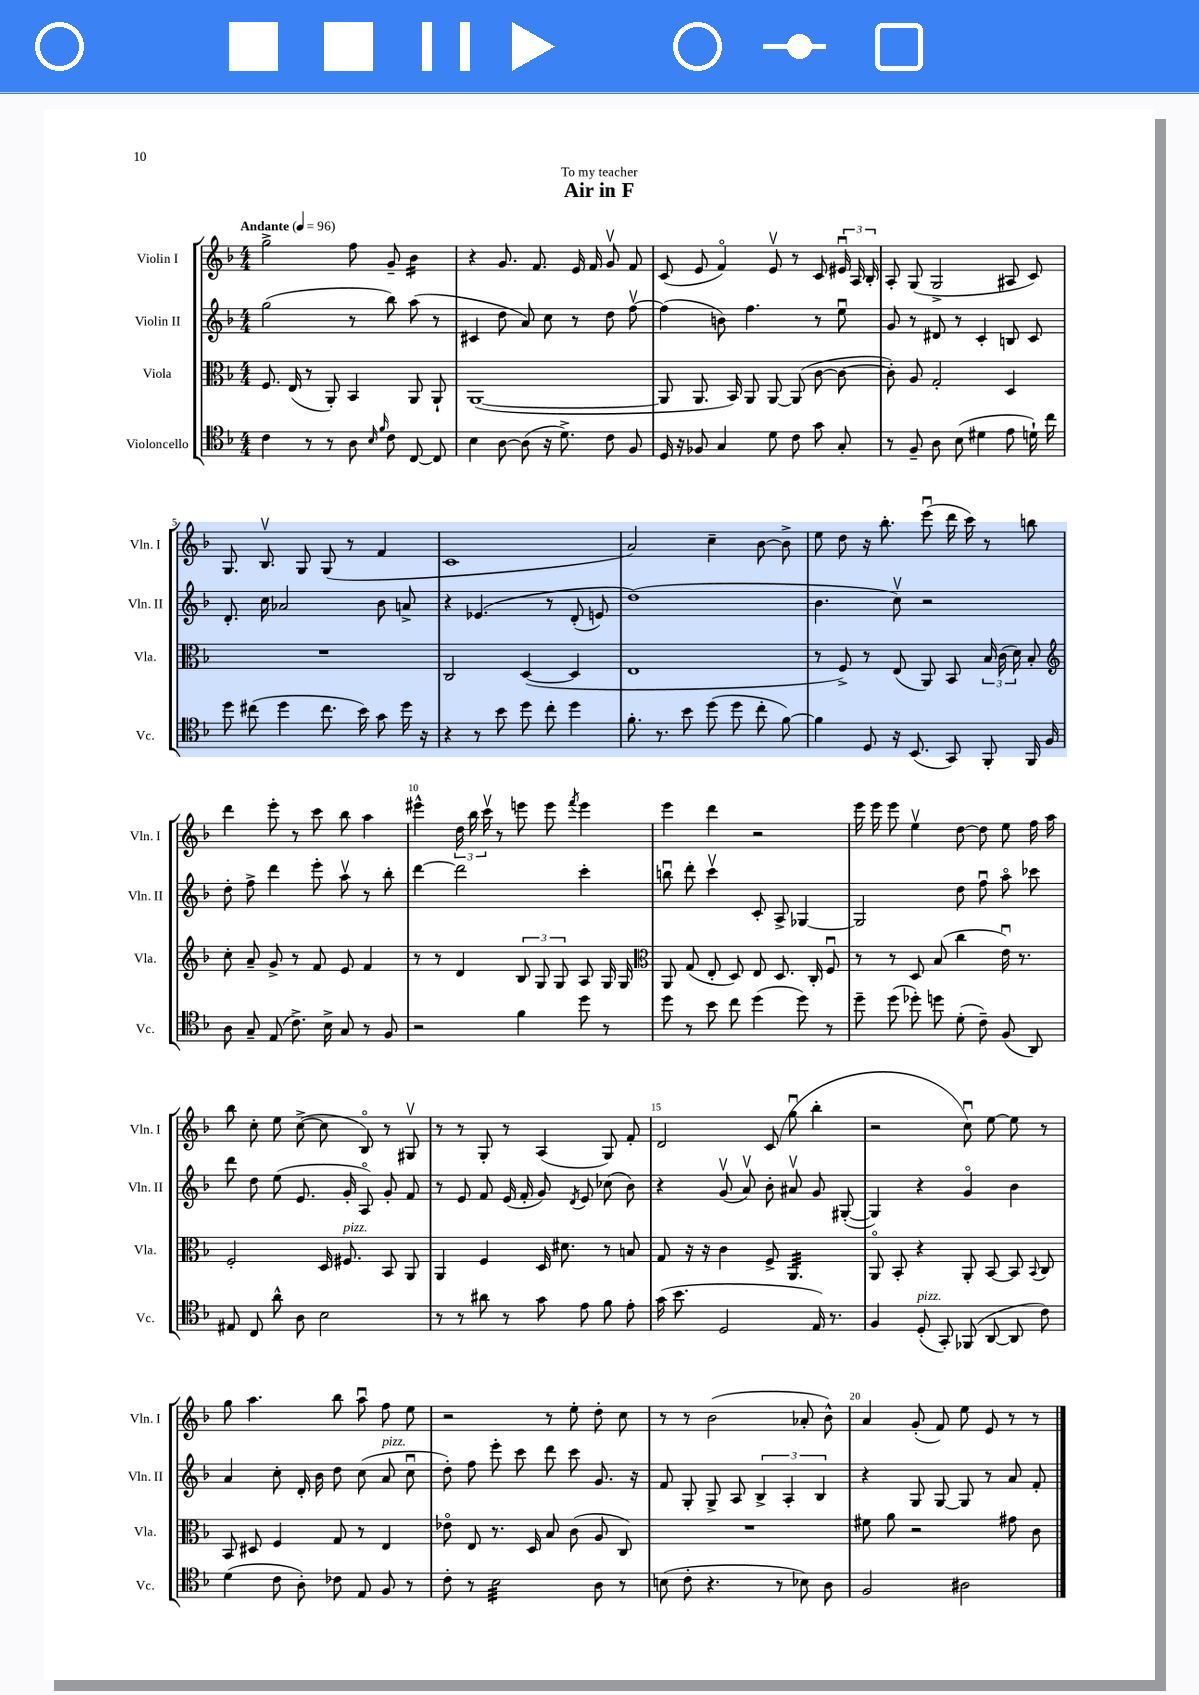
\header { title = "Air in F" dedication = "To my teacher" }
<<
\new StaffGroup <<
\new Staff = "s0" \with { instrumentName = "Violin I" shortInstrumentName = "Vln. I" } {
    \clef treble \key f \major \numericTimeSignature \time 4/4 \tempo "Andante" 4 = 96
    \autoBeamOff g''2-> f''8 g'8-- bes'4:16 |
    r4 g'8. f'8. e'16 f'16 g'8\upbow f'8 |
    c'8( e'8 f'4\flageolet) e'8\upbow r8 c'8 \tuplet 3/2 { eis'16\downbow a16 bes16-. } |
    a8-. g8( g2-> ais8 c'8) |
    g8. bes8.\upbow g8 g8( r8 f'4 |
    c'1 |
    a'2) c''4-- bes'8~ bes'8-> |
    e''8 d''8 r16 bes''8.-. e'''8\downbow( d'''16 c'''16) r8 b''8 |
    d'''4 e'''8-. r8 c'''8 bes''8 a''4 |
    eis'''4-^ \tuplet 3/2 { d''16 bes''16 c'''16\upbow } r8 e'''8 e'''8 \acciaccatura { f'''8 } e'''4 |
    e'''4 d'''4 r2 |
    e'''16 e'''16 e'''8 e''4\upbow d''8~ d''8 e''8 f''16 a''16 |
    bes''8 c''8-. e''8 c''8~->( c''8 bes8\flageolet) r8 gis8\upbow |
    r8 r8 g8-. r8 a4( g8) f'8-. |
    d'2 c'8( g''8\downbow bes''4-. |
    r2 c''8\downbow) e''8~ e''8 r8 |
    g''8 a''4. bes''8 a''8\downbow f''8 e''8 |
    r2 r8 e''8-. d''8-. c''8 |
    r8 r8 bes'2( aes'8-. bes'8-^) |
    a'4 g'8-.( f'8) e''8 e'8 r8 r8 \bar "|." |
}
\new Staff = "s1" \with { instrumentName = "Violin II" shortInstrumentName = "Vln. II" } {
    \clef treble \key f \major \numericTimeSignature \time 4/4
    \autoBeamOff g''2( r8 bes''8) a''8( r8 |
    cis'4 d''8 a'8) c''8 r8 d''8 f''8~\upbow |
    f''4( b'8) f''4. r8 e''8\downbow |
    g'8 r8 dis'8 r8 c'4-. b8 c'8 |
    d'8.-. c''16 aes'2 bes'8 a'8-> |
    r4 ees'4.\( r8 d'8-.( e'8) |
    d''1(\) |
    bes'4. c''8\upbow) r2 |
    d''8-. f''8-> d'''4 e'''8-. a''8\upbow r8 bes''8-. |
    d'''4~ d'''2 c'''4-. |
    b''8\downbow d'''8-. c'''4\upbow c'8-. a8-> ges4~ |
    ges2 d''8 f''8\downbow a''8\flageolet ces'''8 |
    d'''8 d''8 e''8( e'8. g'16-. a8\flageolet) g'8-. f'8 |
    r8 e'8 f'8 e'16( f'16-. g'8) \acciaccatura { d'8 } e'8 ces''8( bes'8) |
    r4 g'8\upbow( a'8\upbow) bes'8-. ais'8\upbow g'8 gis8~-.( |
    gis4) r4 g'4\flageolet bes'4 |
    a'4 c''8-. d'16-. bes'16 d''8 c''8( a'8^\markup { \italic "pizz." } c''8\downbow |
    d''8-.) f''8 e'''8-. c'''8 d'''8 c'''8 g'8. r16 |
    f'8 g8-. g8-> a8 \tuplet 3/2 { bes4-> a4-. bes4 } |
    r4 g8 g8~ g8 r8 a'8 f'8-. \bar "|." |
}
\new Staff = "s2" \with { instrumentName = "Viola" shortInstrumentName = "Vla." } {
    \clef alto \key f \major \numericTimeSignature \time 4/4
    \autoBeamOff f8. e16( r8 a,8-.) bes,4 a,8 a,8-! |
    a,1~( |
    a,8 a,8. bes,16) a,8 a,8~ a,8( c'8~ c'8~ |
    c'8-.) a8 g2-. d4 |
    R1 |
    c2 d4~( d4 |
    e1 |
    r8 f8->) r8 e8( a,8) bes,8 \tuplet 3/2 { bes16 c'16( d'16) } bes8-. |
    \clef treble c''8-. a'8-- g'8-> r8 f'8 e'8 f'4 |
    r8 r8 d'4 \tuplet 3/2 { bes8 g8 g8 } a8 g16 g16 |
    \clef alto a,8 g8( e8-. d8) e8 d8. c16-. f8\downbow |
    r8 r8 d8 bes8( c''4 e'16\downbow) r8. |
    f2-. d16 fis8.^\markup { \italic "pizz." } bes,8 a,8 |
    a,4 f4 d16 dis'8. r8 b8 |
    g8 r16 r16 c'4 f8-> a,4.:32 |
    a,8\flageolet bes,8-. r4 a,8-. bes,8~ bes,8 \appoggiatura { bes,8 } c8 |
    bes,8 dis8 f4 g8 r8 e4 |
    ees'8\flageolet e8 r8. d16 bes8 c'8( a8 c8) |
    R1 |
    fis'8 a'8 r2 gis'8 c'8 \bar "|." |
}
\new Staff = "s3" \with { instrumentName = "Violoncello" shortInstrumentName = "Vc." } {
    \clef tenor \key f \major \numericTimeSignature \time 4/4
    \autoBeamOff c'4 r8 r8 a8 \grace { bes16 f'16 } c'8 c8~ c8 |
    bes4 a8~ a8( r16 d'8.->) c'8 f8 |
    d16 r16 fes8 g4 d'8 c'8 g'8 g8-. |
    r8 f8-- a8 bes8( dis'4 e'8 d'16-!) c''16 |
    d''8 cis''8( d''4 cis''8. bes'16) g'8 d''16 r16 |
    r4 r8 bes'8 d''8 c''8-. d''4 |
    f'8.-. r8. bes'8 d''8( d''8 c''8-. f'8~) |
    f'4 d8 r16 bes,8.( g,8) f,8-. f,16 f16 |
    a8 g8-- e8( c'8.->) bes16-> g8 r8 f8 |
    r2 f'4 d''8 r8 |
    d''8 r8 bes'8 c''8 d''4( d''8) r8 |
    d''8-- d''8( des''8-.) d''8 d'8-.( c'8--) f8( a,8) |
    eis8 c8 a'8-^ a8 bes2 |
    r8 r8 ais'8 r8 g'8 e'8 f'8 e'8-. |
    g'16( bes'8. d2 e16) r8. |
    f4 d8-.^\markup { \italic "pizz." }( g,8-.) fes,8( a,8~ a,8 c'8) |
    d'4( c'8 a8-.) ces'8 e8 f8 r8 |
    c'8-. r8 bes2:32 a8 r8 |
    b8( c'8-. r4. r8 bes8) a8 |
    f2 ais2 \bar "|." |
}
>>
>>
\layout { \context { \Score \override BarNumber.break-visibility = ##(#f #t #t) barNumberVisibility = #(every-nth-bar-number-visible 5) } }
